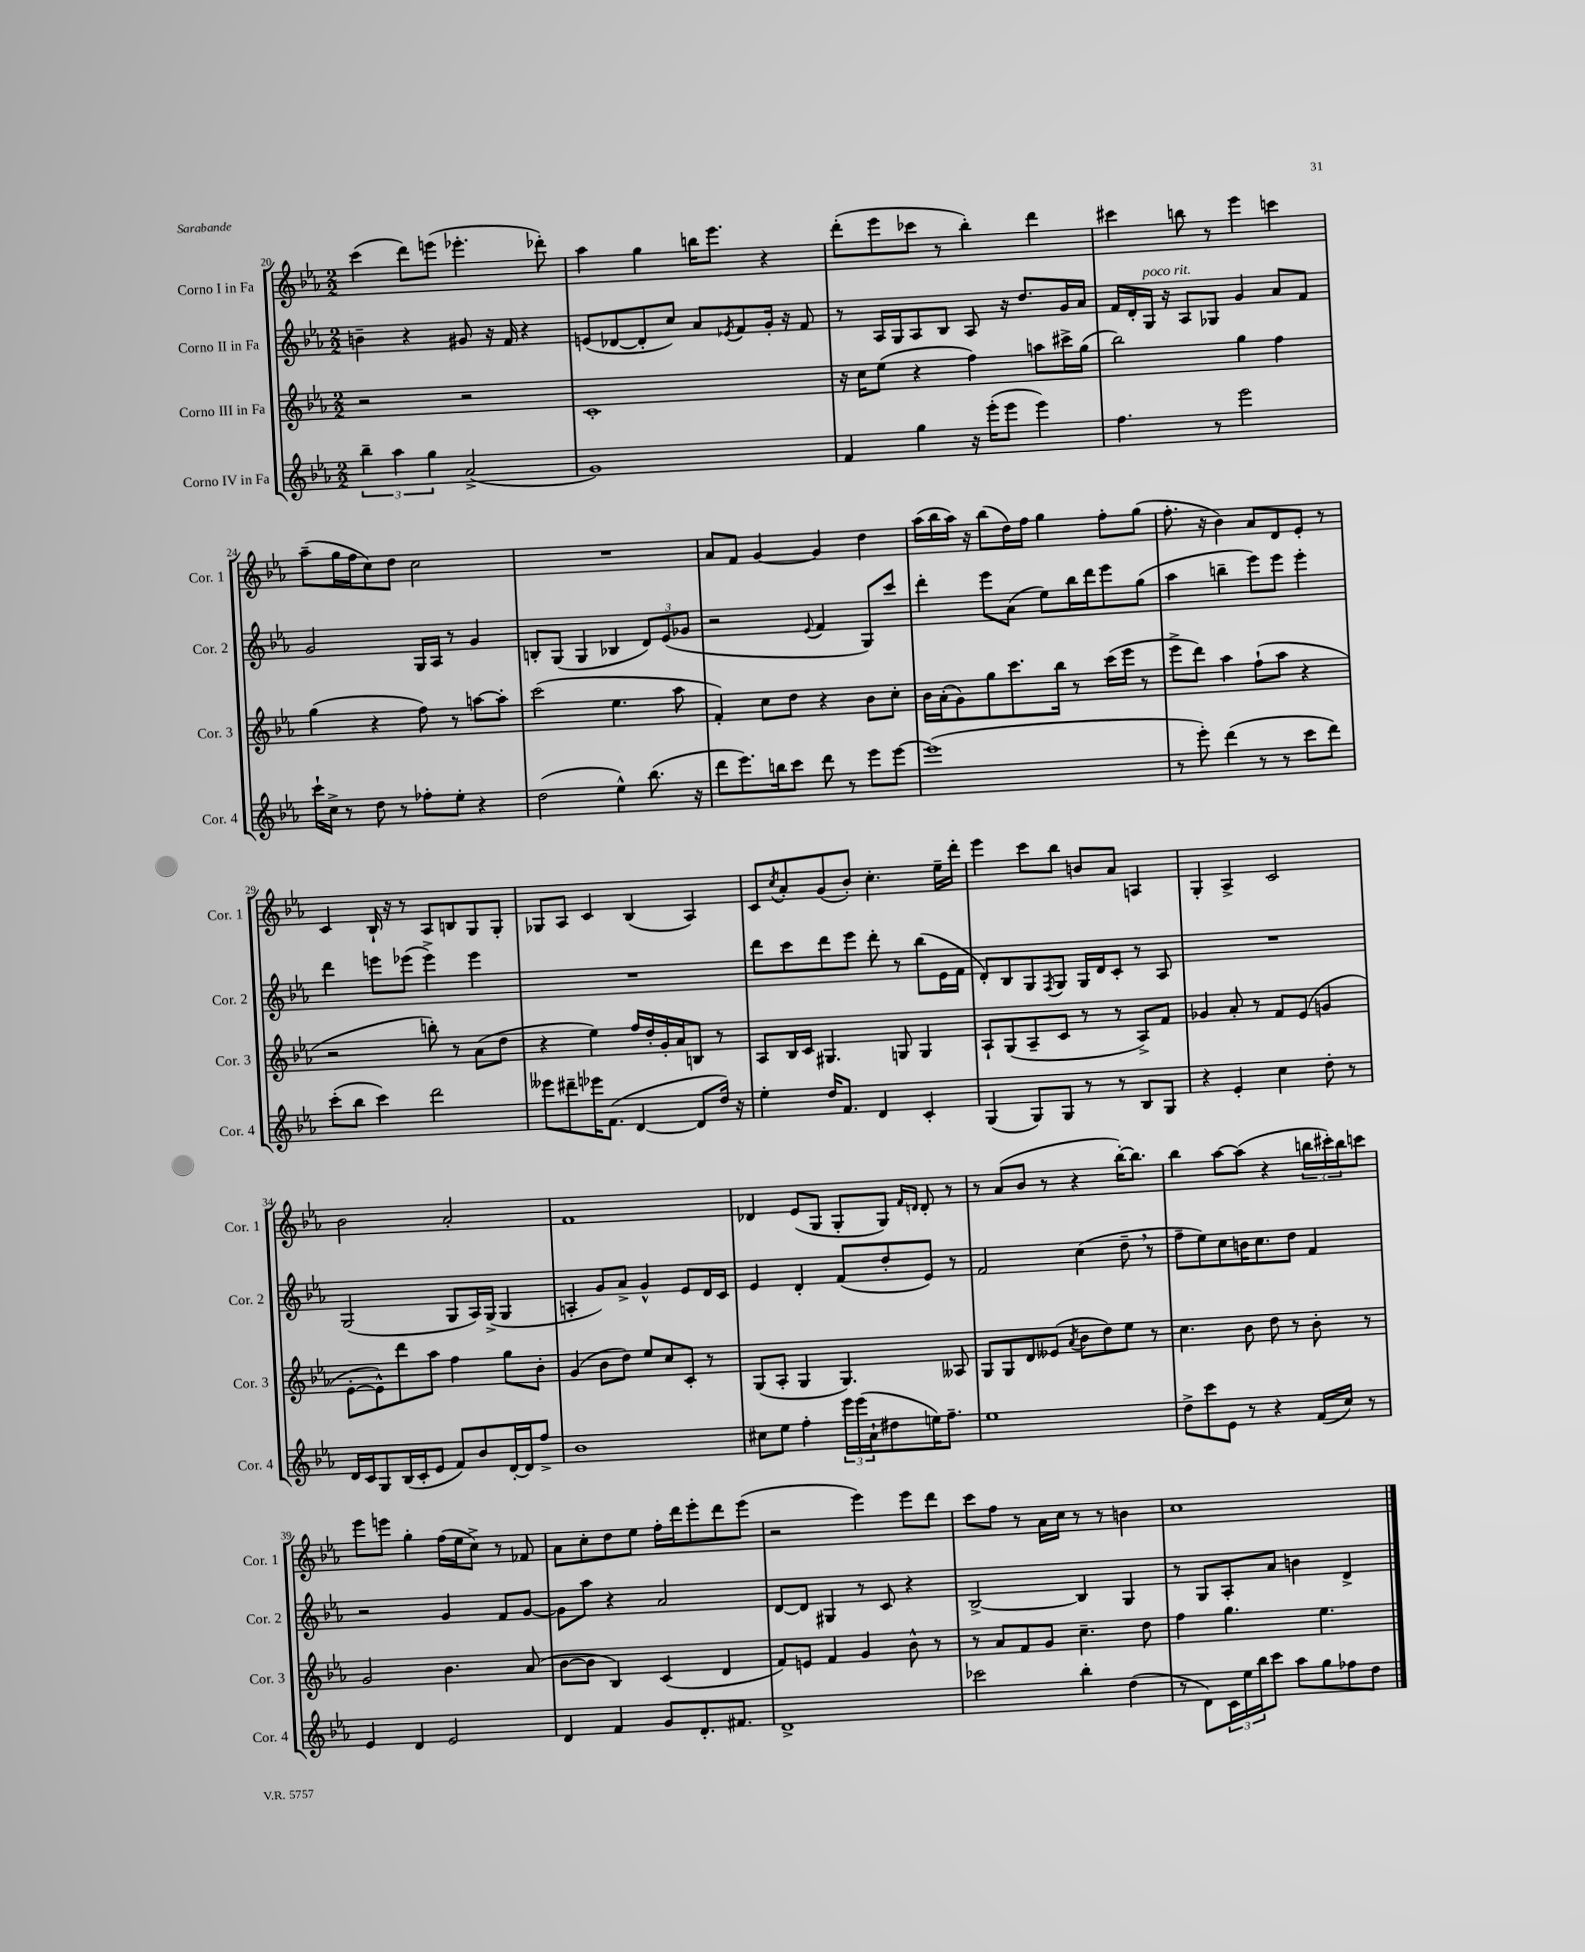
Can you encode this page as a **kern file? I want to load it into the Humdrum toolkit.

**kern	**kern	**kern	**kern
*part4	*part3	*part2	*part1
*staff4	*staff3	*staff2	*staff1
*I"Corno IV in Fa	*I"Corno III in Fa	*I"Corno II in Fa	*I"Corno I in Fa
*I'Cor. 4	*I'Cor. 3	*I'Cor. 2	*I'Cor. 1
*clefG2	*clefG2	*clefG2	*clefG2
*k[b-e-a-]	*k[b-e-a-]	*k[b-e-a-]	*k[b-e-a-]
*M2/2	*M2/2	*M2/2	*M2/2
=20	=20	=20	=20
6bb-~\	2r	4bn~\	(4ccc\
6aa-\	.	.	.
.	.	4r	8ddd\L)
6gg\	.	.	.
.	.	.	(8eeen\J
(2a-^/	2r	8g#X/	4.eee-X'\
.	.	16r	.
.	.	16f/	.
.	.	4r	.
.	.	.	8ddd-X'\)
=21	=21	=21	=21
1g)	1c'	(8en/L	4aa-\
.	.	[8d-X/	.
.	.	8d-'/]	4gg\
.	.	8cc/J)	.
.	.	8a-/L	16bbn\KL
.	.	.	8.eee-\J
.	.	8qe-X/	.
.	.	8f/	.
.	.	16g'/Jk	4r
.	.	16r	.
.	.	8f/	.
=22	=22	=22	=22
4f/	16r	8r	(8ddd'\L
.	16cc\KL	.	.
.	(8ee-\J	16A-/LL	8eee-\
.	.	16G/J	.
4gg\	4r	8A-/	8ccc-X\J
.	.	8B-/J	8r
16r	4ff\)	8A-/	4bb-'\)
(16eee-'\KL	.	.	.
8eee-\J	.	16r	.
.	.	8.dd/L	.
4eee-\)	8aan\L	.	4ddd\
.	16ccc#X^\L	16g/L	.
.	(16gg\JJ	16a-/JJ	.
=23	=23	=23	=23
4.ff\	2bb-\)	16f/LL	4ccc#X\
.	.	16d'/	.
!	!	!LO:TX:a:i:t=poco rit.	!
.	.	16G/JJ	.
.	.	16r	.
.	.	8A-/L	8bbn\
8r	.	8G-X/J	8r
2eee-\	4gg\	4g/	4eee-\
.	4ff\	8a-/L	4cccn\
.	.	8f/J	.
!!LO:LB:g=z
=24	=24	=24	=24
16ccc`\LL	(4gg\	2g/	(8aa-~\L
16cc^\JJ	.	.	.
8r	.	.	16gg\L
.	.	.	16ff\J
8dd\	4r	.	8cc\)
8r	.	.	8dd\J
8ff-X'\L	8ff\)	16G/LL	2cc\
.	.	16A-/JJ	.
8ee-'\J	8r	8r	.
4r	[8aan\L	4g/	.
.	8aa'\J]	.	.
=25	=25	=25	=25
(2dd\	(2ccc\	8Bn'/L	1r
.	.	(8G/J	.
.	.	4G/	.
4ee-^^\)	4.ee-\	4B-X/	.
(8.bb-\	.	12d/L)	.
.	.	(12e-/	.
.	8aa-\	.	.
.	.	12g-X/J	.
16r	.	.	.
=26	=26	=26	=26
8ddd\L	4f'/)	2r	8a-/L
8.eee-\)	.	.	8f/J
.	8cc\L	.	[4g/
16bbn\k	.	.	.
8ccc\J	8dd\J	.	.
.	.	8qqe-/	.
8ddd\	4r	4f/	4g/]
8r	.	.	.
8eee-\L	8b-\L	8G/L)	4dd\
[8eee-\J	8cc'\J	8ccc/J	.
=27	=27	=27	=27
(1eee-]	16b-\LL	4ddd'\	(16aa-\LL
.	(16a-'\J	.	16bb-\
.	8g\)	.	16aa-\JJ)
.	.	.	16r
.	8gg\	8eee-\L	(8bb-\L
.	8.ccc\	(8a-\J	16dd\L)
.	.	.	16ff\JJ
.	.	8ee-\L)	4gg\
.	16bb-\Jk	.	.
.	8r	16bb-\L	.
.	.	16ddd\J	.
.	(16ccc\LL	8eee-\	8ff'\L
.	16eee-\JJ	.	.
.	8r	(8gg\J	(8gg\J
=28	=28	=28	=28
8r	8eee-^\L	4aa-\	8.ff'\
8eee-'\)	8ddd\J)	.	.
.	.	.	16r
(4ddd\	4aa-\	4bbn~\	4b-\)
8r	(8ff`\L	8eee-\L)	8a-/L
8r	8aa-\J	8eee-\J	8d/
8ccc\L	4r	4eee-'\	8e-'/J
8ddd\J)	.	.	8r
!!LO:LB:g=z
=29	=29	=29	=29
(8ccc'\L	2r	4ddd\	4c/
8bb-\J	.	.	.
4ccc\)	.	8eeen\L	16B-`/
.	.	.	16r
.	.	(8eee-X\J	8r
2ddd\	8bbn'\)	4eee-^\)	8A-/L
.	8r	.	8Bn/
.	(8a-\L	4eee-\	8G/
.	8dd\J	.	8G'/J
=30	=30	=30	=30
8eee--X\L	4r	1r	8G-X/L
8ddd#X~\	.	.	8A-/J
16eee-X\K	4ee-\)	.	4c/
(8.f\J	.	.	.
[4d/	16ff/LL	.	(4B-/
.	16dd'/	.	.
.	16g'/	.	.
.	16a-/J	.	.
8d/L]	8Bn/J	.	4A-/)
16dd/Jk)	8r	.	.
16r	.	.	.
=31	=31	=31	=31
4ee-'\	8A-/L	8ddd\L	8c/L
.	.	.	8qcc/
.	16B-/L	8ccc\	8a-'/
.	16c/JJ	.	.
16dd/KL	4.G#X/	8ddd\	(8g/
8.f/J	.	.	.
.	.	8eee-\J	8b-'/J)
4d/	.	8ddd'\	4.cc'\
.	8Gn/	8r	.
4c'/	4G/	(8bb-\L	.
.	.	16e-\L	16ee-~\LL
.	.	16f\JJ	16ddd'\JJ
=32	=32	=32	=32
(4G/	8A-`/L	8d'/L)	4eee-\
.	(8G/	8B-/	.
8G/L)	8A-~/	8G/	8ccc\L
.	.	8qF/	.
8G/J	8c/J	8G/J	8bb-\J
8r	8r	16G/LL	8bn/L
.	.	16d/J	.
8r	8r	8c'/J	8a-/J
8B-/L	8A-^/L)	8r	4An/
8G/J	8f/J	8A-/	.
=33	=33	=33	=33
4r	4g-X/	1r	4G'/
4e-'/	8a-'/	.	4A-^/
.	8r	.	.
4cc\	8f/L	.	2c/
.	(8e-/J	.	.
8dd'\	4gn/	.	.
8r	.	.	.
!!LO:LB:g=z
=34	=34	=34	=34
16d/LL	[8e-'\L	(2G/	2b-\
16c/J	.	.	.
8G/	8e-^^\])	.	.
(16B-/L	8ddd\	.	.
16c'/J	.	.	.
8e-/J	8aa-\J	.	.
8f/L)	4ff\	8G/L	2a-'/
8b-/	.	16A-/L)	.
.	.	(16G^/JJ	.
[16d'/L	8gg\L	4G/	.
16d/J]	.	.	.
8ff^/J	8b-'\J	.	.
=35	=35	=35	=35
1b-	(4g/	4An'/	1f
.	8b-\L	8g/L)	.
.	8dd\J)	8a-^/J	.
.	8ee-/L	4g^^/	.
.	8cc/	.	.
.	8c'/J	8e-/L	.
.	8r	16d/L	.
.	.	16c/JJ	.
=36	=36	=36	=36
8cc#X\L	(8G/L	4e-/	4d-X/
8ee-\J	8A-'/J	.	.
4ff'\	4G/	4d'/	(8e-/L
.	.	.	8G/J
24eee-\LL	4.G/)	(8f/L	8G'/L
(24eee-\	.	.	.
24a-`\J	.	.	.
8dd#X\	.	8dd'/	8G/J)
.	.	.	16qqf/LL
.	.	.	16qqdn/JJ
16een\K)	.	8e-/J)	8d'/
8.ff~\J	.	.	.
.	8A--X/	8r	8r
=37	=37	=37	=37
1ee-	8G/L	2f/	8r
.	8G/	.	(8a-/L
.	8d/	.	8b-/J
.	(8e--X/J	.	8r
.	8qa-/	.	.
.	8b-\L	(4cc\	4r
.	8dd\)	.	.
.	8ee-\J	8dd~,\	[16bb-'\KL)
.	.	.	8.bb-\J]
.	8r	8r	.
=38	=38	=38	=38
8dd^\L	4.cc\	8ff~\L	4bb-\
8ccc\	.	8ee-\)	.
8e-\J	.	8cc\	[8aa-\L
8r	8b-\	16bn\K	(8aa-\J]
.	.	8.cc\	.
4r	8dd\	.	4r
.	8r	8dd\J	.
(16f/LL	8b-'\	4f/	24bbn\LL
.	.	.	24ccc#X'\)
16cc/JJ)	.	.	.
.	.	.	24bb\J
8r	8r	.	8cccn\J
!!LO:LB:g=z
=39	=39	=39	=39
4e-/	2g/	2r	8eee-\L
.	.	.	8eeen\J
4d/	.	.	4gg'\
2e-/	4.b-\	4g/	(16ff\LL
.	.	.	16ee-\J
.	.	.	8cc^\J)
.	.	8f/L	8r
.	(8a-/	[8g/J	8f-X/
=40	=40	=40	=40
4d/	[8b-\L	8g\L]	8a-\L
.	8b-\J]	8aa-\J	8cc'\
4f/	4B-/)	4r	8dd\
.	.	.	8ee-\J
8g/L	(4c/	2a-/	16ff'\LL
.	.	.	16ddd\J
8.d'/	.	.	8eee-'\
.	4d/	.	8ddd\
8.f#X/J	.	.	.
.	.	.	(8eee-\J
=41	=41	=41	=41
1d^	8f/L)	[8d/L	2r
.	8en/J	8d/J]	.
.	4f/	4G#X/	.
.	4g/	8r	4eee-\)
.	.	8c/	.
.	8b-^^\	4r	8eee-\L
.	8r	.	8ddd\J
=42	=42	=42	=42
2ccc-X\	8r	[2B-^/	8ccc\L
.	8a-/L	.	8ff\J
.	8f/	.	8r
.	8g/J	.	16a-\LL
.	.	.	16cc\JJ
4bb-'\	4.cc~\	4B-/]	8r
.	.	.	8r
(4dd\	.	4G/	4bn\
.	8dd\	.	.
=43	=43	=43	=43
8r	4ff\	8r	1cc
8d\L)	.	8G/L	.
24c\L	4.gg\	8A-'/	.
24ee-\	.	.	.
24bb-\J	.	.	.
8ccc\J	.	8a-/J	.
8aa-\L	.	4bn\	.
8gg\	4.ee-\	.	.
8ff-X\	.	4d^/	.
8dd\J	.	.	.
==	==	==	==
*-	*-	*-	*-
